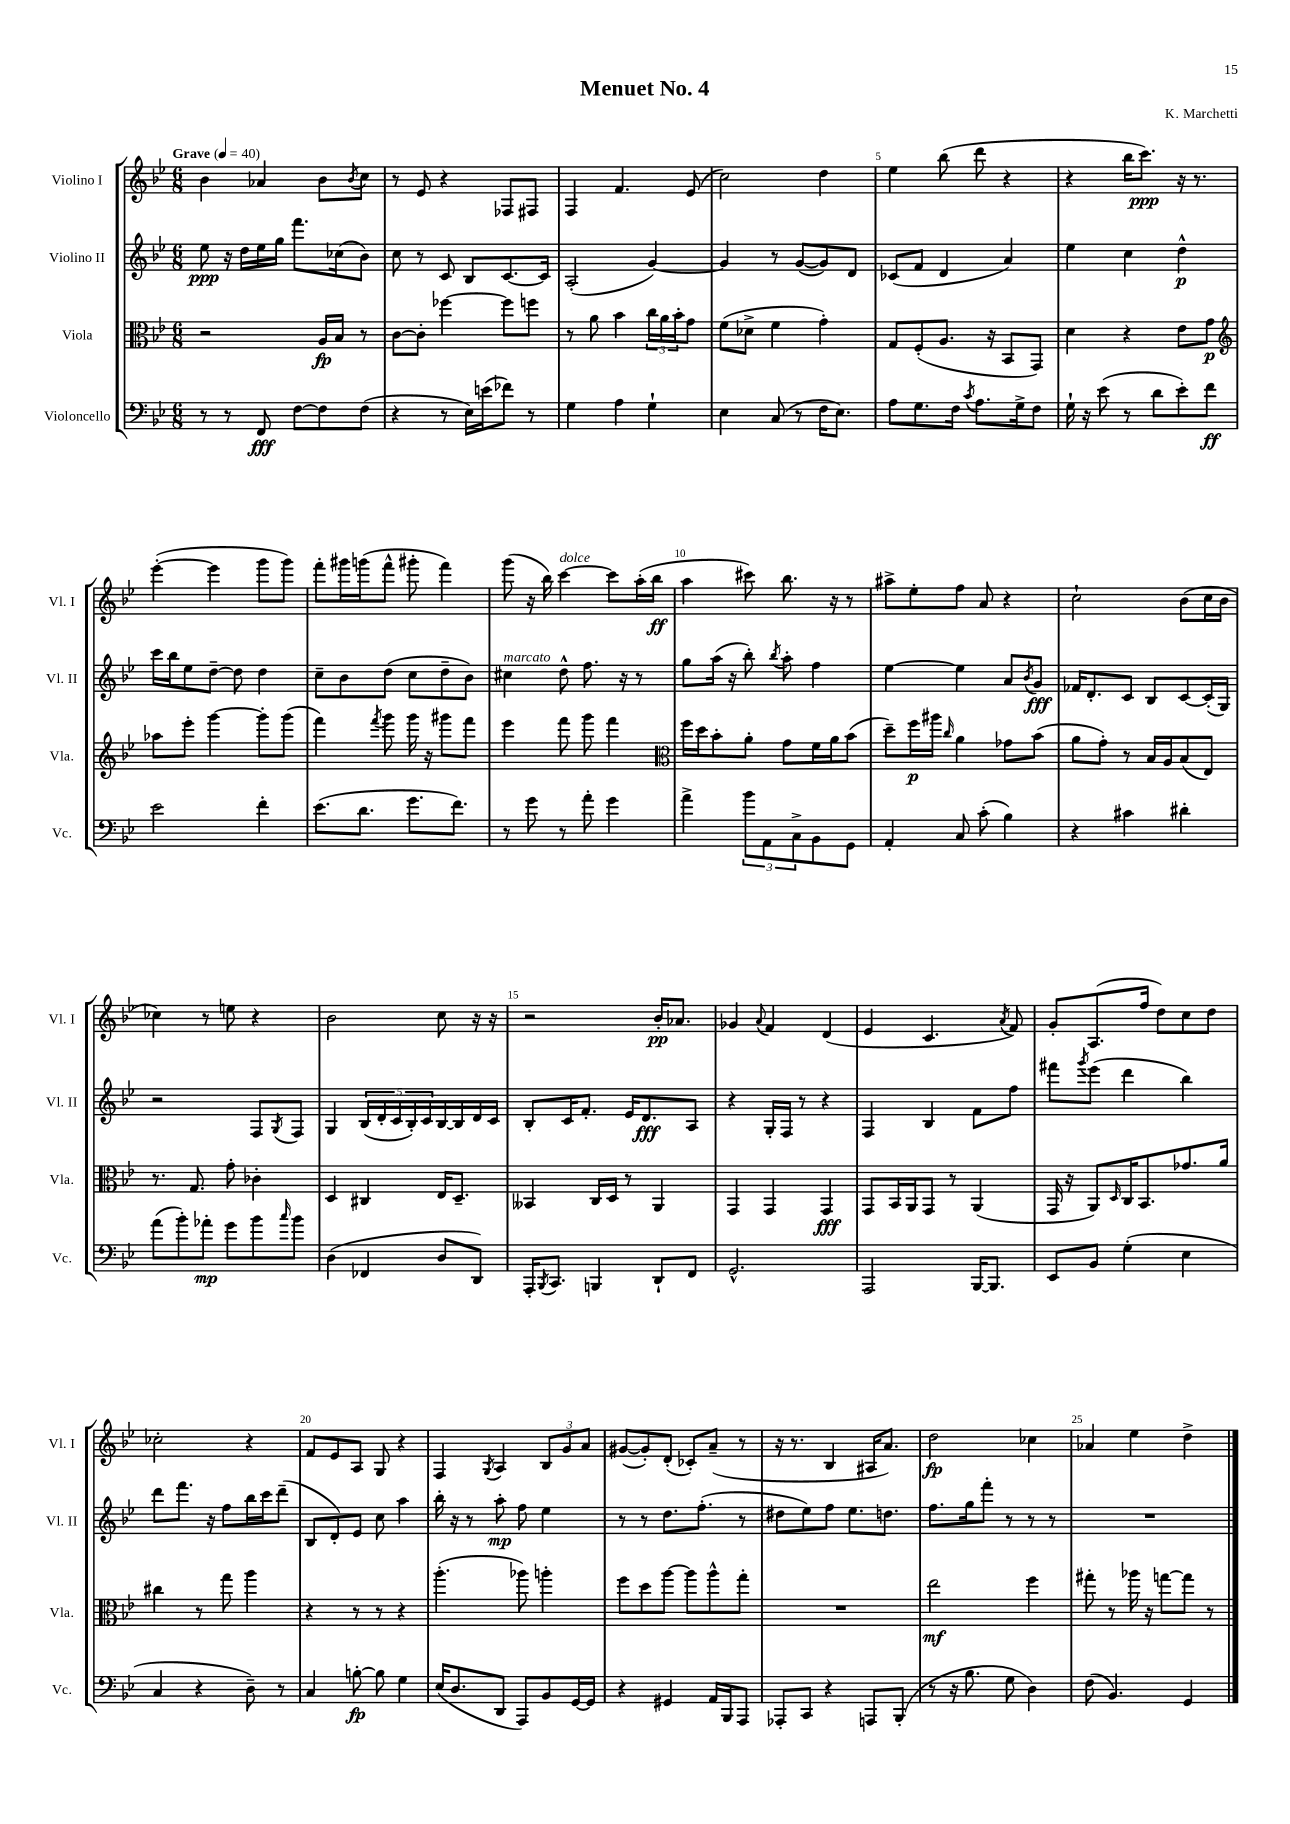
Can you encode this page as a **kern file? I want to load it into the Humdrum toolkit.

**kern	**kern	**kern	**kern
*staff4	*staff3	*staff2	*staff1
*clefF4	*clefC3	*clefG2	*clefG2
*k[b-e-]	*k[b-e-]	*k[b-e-]	*k[b-e-]
*M6/8	*M6/8	*M6/8	*M6/8
*MM40	*MM40	*MM40	*MM40
8r	2r	8ee-\	4b-\
8r	.	16r	.
.	.	16dd\LL	.
8FF/	.	16ee-\	4a-/
.	.	16gg\JJ	.
[8F\L	.	8.fff\L	.
8F\]	16A/LL	.	8b-\L
.	16B-/JJ	(16cc-\k	.
.	.	.	8qb-/
(8F\J	8r	8b-\J)	8cc\J
=	=	=	=
4r	[8c\L	8cc\	8r
.	8c'\]J	8r	8e-/
8r	[4ff-\	8c/	4r
16E-\LL)	.	8B-/L	.
(16e\J	.	.	.
8f-\J)	8ff-\]L	[8.c/	8F-/L
8r	8ff\J	.	8F#/J
.	.	16c/]Jk	.
=	=	=	=
4G\	8r	(2A'/	4F/
.	8a\	.	.
4A\	4b-\	.	4.f/
4G`\	24cc\LL	[4g/)	.
.	24a\	.	.
.	24b-'\J	.	.
.	8g\J	.	(8e-/
=	=	=	=
4E-\	(8f\L	4g/]	2cc\)
.	8d-^\J	.	.
(8C/	4f\	8r	.
8r	.	([8g/L	.
16F\LK	4g'\)	8g/])	4dd\
8.E-\J)	.	.	.
.	.	8d/J	.
=	=	=	=
8A\L	8G/L	(8c-/L	4ee-\
8.G\	(8F'/	8f/J	.
.	8.A/J	4d/	(8bb-\
16F\Jk	.	.	.
8qc/	.	.	.
8.A\L	.	.	8ddd\
.	16r	.	.
.	8BB-/L	4a/)	4r
16G^\k	.	.	.
8F\J	8GG/J)	.	.
=	=	=	=
16G`\	4d\	4ee-\	4r
16r	.	.	.
(8e-\	.	.	.
8r	4r	4cc\	16bb-\LK
.	.	.	8.ccc\J)
8d\L	.	.	.
8e-'\)	8e-\L	4dd^^\	16r
.	.	.	8.r
8f\J	8g\J	.	.
=	=	=	=
*	*clefG2	*	*
2e-\	8aa-\L	16ccc\LL	([4eee-'\
.	.	16bb-\J	.
.	8eee-'\J	8ee-\	.
.	[4ggg\	[8dd~\J	4eee-\]
.	.	8dd\]	.
4f'\	8ggg'\]L	4dd\	8ggg\L
.	(8ggg\J	.	8ggg\J)
=	=	=	=
(8.e-\L	4fff\)	8cc~\L	8fff'\L
.	.	8b-\	16ggg#\L
8.d\J	.	.	(16ggg\J
.	8qfff/	.	.
.	8ggg\	(8dd\J	8fff^^\J
8.g\L	16ggg\	8cc\L	8ggg#'\
.	16r	.	.
.	8ggg#\L	8dd~\	4fff\)
8.f\J)	.	.	.
.	8fff\J	8b-\J)	.
=	=	=	=
8r	4eee-\	4cc#\	(8ggg\
8g\	.	.	16r
.	.	.	16bb-\)
8r	8fff\	8dd^^\	[4ccc\
8a'\	8ggg\	8.ff\	.
4g\	4fff\	.	8ccc\]L
.	.	16r	.
.	.	8r	(16aa'\L
.	.	.	16bb-\JJ
=	=	=	=
*	*clefC3	*	*
4a^\	16ff\LL	8gg\L	4aa\
.	16dd\J	.	.
.	8b-'\	(16aa\Jk	.
.	.	16r	.
12b-\L	8a'\J	8bb-'\)	8ccc#\)
12AA\	.	.	.
.	.	8qbb-/	.
.	8g\L	8aa'\	8.bb-\
12C^\	.	.	.
8BB-\	16f\L	4ff\	.
.	16a\J	.	16r
8GG\J	(8b-\J	.	8r
=	=	=	=
4AA'/	8dd~\L)	[4ee-\	8aa#^\L
.	16ff\L	.	8ee-'\
.	16aa#\JJ	.	.
.	16qqcc/	.	.
8C/	4a\	4ee-\]	8ff\J
(8c'\	.	.	8a/
4B-\)	8g-\L	8a/L	4r
.	.	8qb-/	.
.	(8b-\J	8g/J	.
=	=	=	=
4r	8a\L	16f-/LK	2cc`\
.	.	8.d'/	.
.	8g'\J)	.	.
4c#\	8r	8c/J	.
.	16B-/LL	8B-/L	.
.	16A/J	.	.
4d#'\	(8B-/	[8c/	(8b-\L
.	8E-/J)	(16c'/]L	16cc\L
.	.	16G/JJ)	16b-\JJ
=	=	=	=
(8a\L	8.r	2r	4cc-\)
8b-'\)	.	.	.
.	8.G/	.	.
8a-'\J	.	.	8r
8g\L	8g'\	.	8ee\
8b-\	4c-'\	8F/L	4r
16qqcc/	.	8qG/	.
8b-\J	.	8F/J	.
=	=	=	=
(4D\	4D/	4G/	2b-\
4FF-/	4C#/	(20B-/LL	.
.	.	20d'/	.
.	.	20c/	.
.	.	20B-'/)	.
.	.	20c/	.
8D/L	16E-/LK	[16B-/	8cc\
.	8.D~/J	16B-/]	.
8DD/J)	.	16d/	16r
.	.	16c/JJ	16r
=	=	=	=
16AAA'/LK	4BB--/	8B-'/L	2r
8qBBB-/	.	.	.
8.CC/J	.	.	.
.	.	16c/K	.
.	.	8.f'/J	.
4BBB/	16C/LL	.	.
.	16D/JJ	.	.
.	8r	16e-/LK	.
.	.	8.d/	.
8DD`/L	4AA/	.	16b-'/LK
.	.	.	8.a-/J
8FF/J	.	8A/J	.
=	=	=	=
2.GG^^/	4GG/	4r	4g-/
.	.	.	8qqa/
.	4GG/	16G'/LL	4f/
.	.	16F/JJ	.
.	.	8r	.
.	4GG/	4r	(4d/
=	=	=	=
2AAA/	8GG/L	4F/	4e-/
.	16BB-/L	.	.
.	16AA/J	.	.
.	8GG/J	4B-/	4.c/
.	8r	.	.
[16BBB-/LK	(4AA/	8f\L	.
8.BBB-/]J	.	.	.
.	.	.	8qa/
.	.	8ff\J	8f/)
=	=	=	=
8EE-/L	16GG/	8fff#\L	8g'/L
.	16r	.	.
.	.	8qggg/	.
8BB-/J	8AA/L)	(8eee-\J	(8.A/
.	16qqD/	.	.
(4G'\	16C/K	4ddd\	.
.	8.BB-/	.	16ff/Jk
.	.	.	8dd\L)
4E-\	8.g-/	4bb-\)	8cc\
.	.	.	8dd\J
.	16a/Jk	.	.
=	=	=	=
4C/	4cc#\	8ddd\L	2cc-'\
.	.	8.fff\J	.
4r	8r	.	.
.	.	16r	.
.	8gg\	8ff\L	.
8D~\)	4aa\	16bb-\L	4r
.	.	16ccc\J	.
8r	.	(8ddd~\J	.
=	=	=	=
4C/	4r	8B-/L	8f/L
.	.	8d'/)	8e-/
[8B'\	8r	8e-/J	8A/J
8B\]	8r	8cc\	8G/
4G\	4r	4aa\	4r
=	=	=	=
(16E-/LK	(4.aa'\	16bb-'\	4F/
8.D/	.	16r	.
.	.	8r	.
.	.	.	8qG/
8DD/J	.	8aa'\	4A/
8AAA/L)	8aa-\)	8ff\	.
8BB-/	4aa'\	4ee-\	12B-/L
.	.	.	12g/
[16GG/L	.	.	.
.	.	.	12a/J
16GG/]JJ	.	.	.
=	=	=	=
4r	8ff\L	8r	([8g#/L
.	8dd\	8r	8g#'/])
4GG#/	[8aa\J	8.dd\L	(8d'/J
.	8aa\]L	.	8c-'/L)
.	.	(8.ff'\J	.
16AA/LL	8aa^^\	.	(8a~/J
16BBB-/J	.	.	.
8AAA/J	8gg'\J	8r	8r
=	=	=	=
8AAA-'/L	2.r	8dd#\L	16r
.	.	.	8.r
8CC/J	.	8ee-\)	.
4r	.	8ff\J	4B-/
.	.	8.ee-\L	.
8AAA/L	.	.	16A#/LK
.	.	8.dd\J	8.a/J)
(8BBB-'/J	.	.	.
=	=	=	=
8r	2ee-\	8.ff\L	2dd\
16r	.	.	.
8.B-\	.	16gg\k	.
.	.	8fff'\J	.
8G\	.	8r	.
4D\)	4ff\	8r	4cc-\
.	.	8r	.
=	=	=	=
(8F\	8gg#'\	2.r	4a-/
4.BB-/)	8r	.	.
.	16aa-\	.	4ee-\
.	16r	.	.
.	[8gg\L	.	.
4GG/	8gg\]J	.	4dd^\
.	8r	.	.
==	==	==	==
*-	*-	*-	*-
